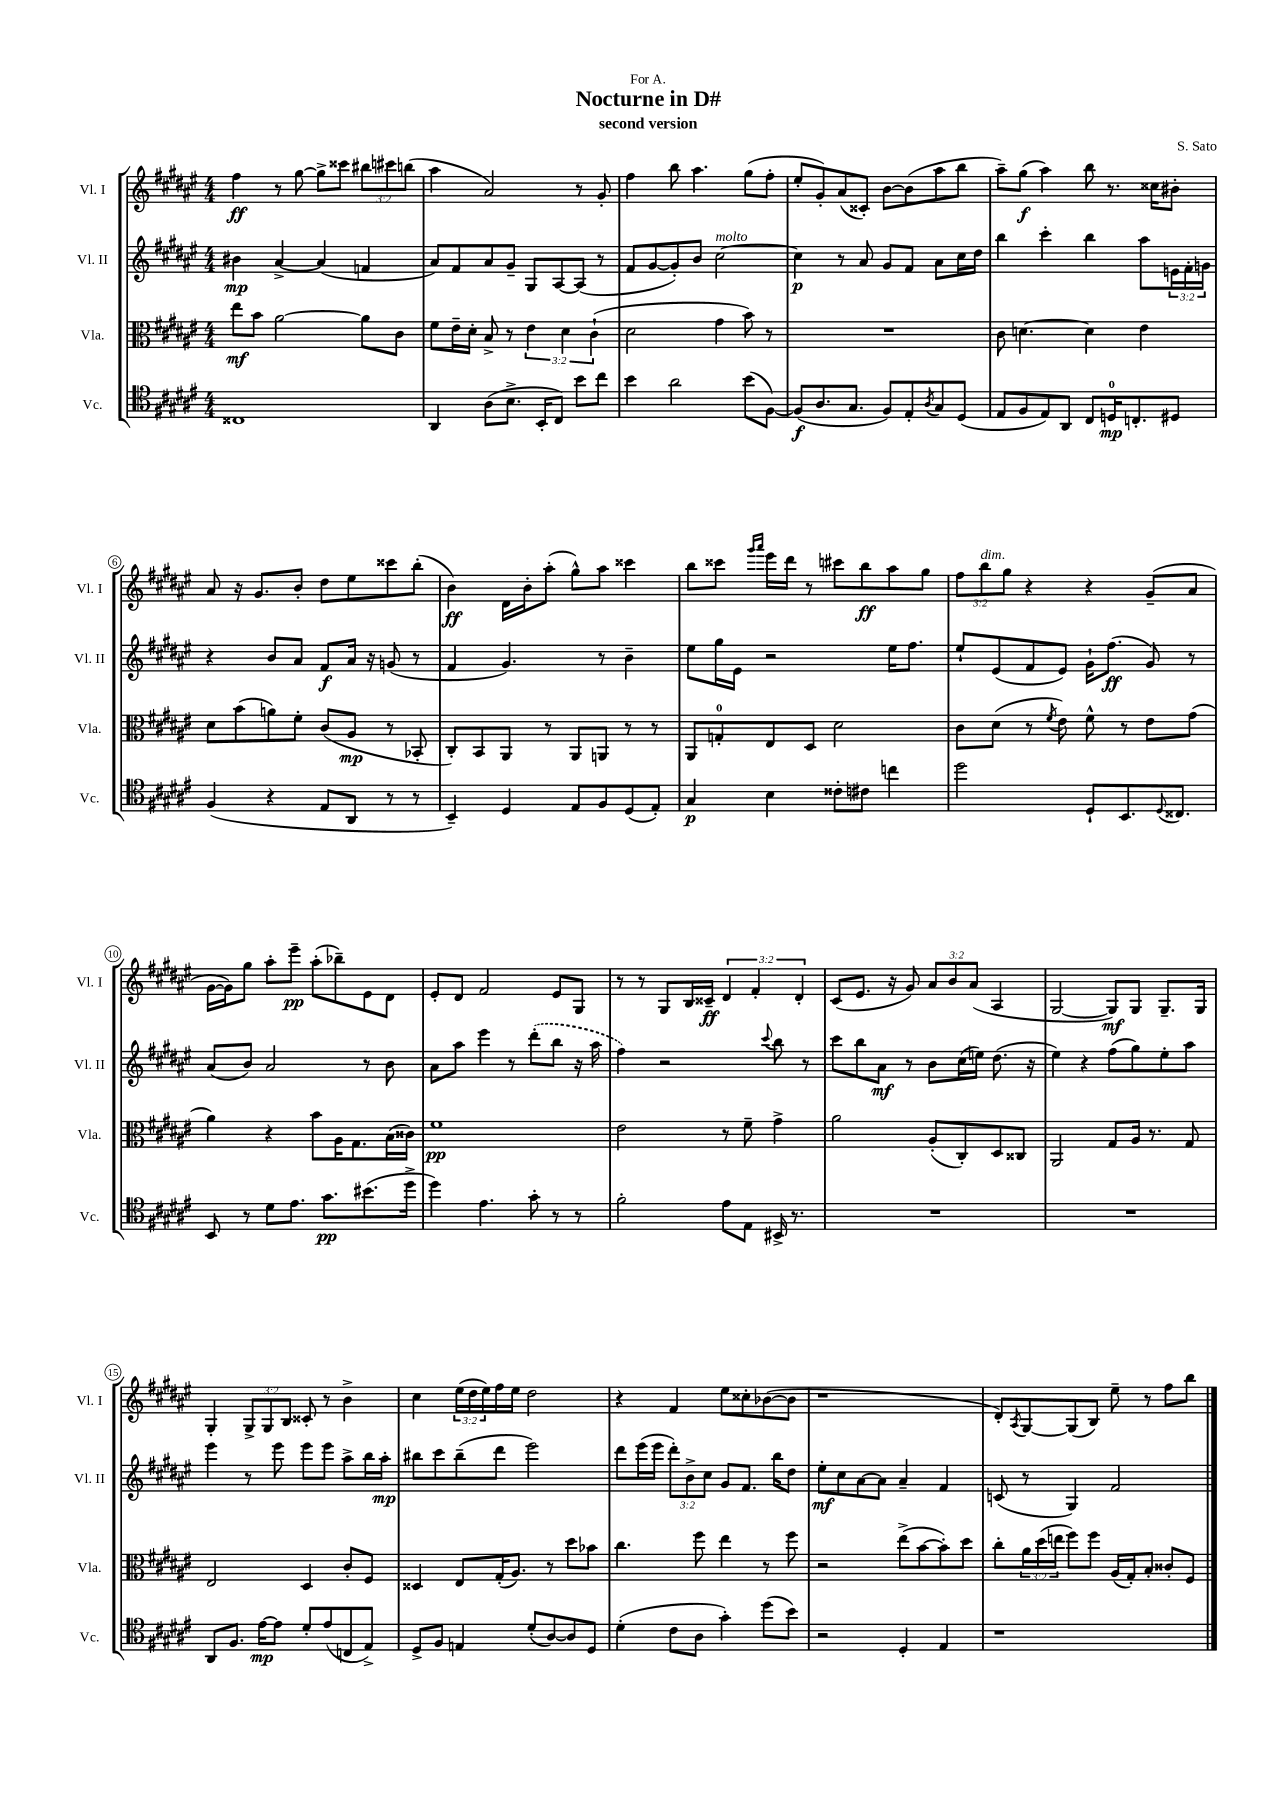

**kern	**kern	**kern	**kern
*staff4	*staff3	*staff2	*staff1
*clefC4	*clefC3	*clefG2	*clefG2
*k[f#c#g#d#a#e#]	*k[f#c#g#d#a#e#]	*k[f#c#g#d#a#e#]	*k[f#c#g#d#a#e#]
*M4/4	*M4/4	*M4/4	*M4/4
1C##	8ee#	4b#	4ff#
.	8b	.	.
.	[2a#	[4a#^	8r
.	.	.	[8gg#
.	.	(4a#]	8gg#^]
.	.	.	8ccc##
.	8a#]	4f	12bb#
.	.	.	12ccc#
.	8c#	.	.
.	.	.	(12bb
=	=	=	=
4AA#	8f#	8a#)	4aa#
.	16e#~	8f#	.
.	16d#'	.	.
(8A#	8B^	8a#	2a#)
8.B^	8r	8g#~	.
.	6e#	8G#	.
16BB'	.	.	.
8C#)	.	[8A#	.
.	6d#	.	.
8b	.	(8A#]	8r
.	(6c#`	.	.
8cc#	.	8r	8g#'
=	=	=	=
4b	2d#	8f#	4ff#
.	.	[8g#	.
2a#	.	8g#'])	8bb
.	.	8b	4.aa#
.	4g#	[2cc#	.
(8b	8b)	.	(8gg#
[8F#)	8r	.	8ff#'
=	=	=	=
(8F#]	1r	4cc#]	8ee#'
8.A#	.	.	8g#')
.	.	8r	(8a#
8.G#	.	.	.
.	.	8a#	8c##')
8F#)	.	8g#	[8b
8E#'	.	8f#	(8b]
8qA#	.	.	.
8G#	.	8a#	8aa#
(8D#	.	16cc#	8bb
.	.	16dd#	.
=	=	=	=
8E#	8c#	4bb	8aa#~)
8F#	[4.d	.	(8gg#
8E#)	.	4ccc#'	4aa#)
8AA#	.	.	.
8C#	4d]	4bb	8bb
16D	.	.	8.r
8.C'	.	.	.
.	4e#	8aa#	.
.	.	.	16cc##
8D#	.	24e	8b#'
.	.	24f#'	.
.	.	24g	.
=	=	=	=
(4F#	8d#	4r	8a#
.	(8b	.	16r
.	.	.	8.g#
4r	8a)	8b	.
.	8f#'	8a#	8b'
8E#	(8c#	8f#	8dd#
8AA#	8A#	16a#	8ee#
.	.	16r	.
8r	8r	(8g	8ccc##
8r	8BB-'	8r	(8bb'
=	=	=	=
4BB~)	8C#')	4f#	4b)
.	8BB	.	.
4D#	8AA#	4.g#)	16d#
.	.	.	16b'
.	8r	.	(8aa#'
8E#	8AA#	.	8gg#^^)
8F#	8AA	8r	8aa#
(8D#	8r	4b~	4ccc##
8E#')	8r	.	.
=	=	=	=
4G#	8AA#	8ee#	8bb
.	8G'	16gg#	8ccc##
.	.	16e#	.
.	.	.	16qqggg#
.	.	.	16qqaaa#
4B	8E#	2r	16eee#
.	.	.	16ddd#
.	8D#	.	8r
8c##'	2d#	.	8ccc#
8c#	.	.	8bb
4cc	.	16ee#	8aa#
.	.	8.ff#	.
.	.	.	8gg#
=	=	=	=
2dd#	8c#	8ee#`	12ff#
.	.	.	12bb
.	(8d#	(8e#	.
.	.	.	12gg#
.	8r	8f#	4r
.	8qf#	.	.
.	8e#)	8e#)	.
8D#`	8f#^^	16g#`	4r
.	.	(8.ff#	.
8.BB	8r	.	.
.	8e#	8g#)	(8g#~
8qqD#	.	.	.
8.C##	.	.	.
.	(8g#	8r	8a#
=	=	=	=
8BB	4a#)	(8a#	[16g#
.	.	.	16g#])
8r	.	8b)	8gg#
8d#	4r	2a#	8aa#'
8.e#	.	.	8eee#~
.	8b	.	(8aa#'
8.g#	.	.	.
.	16A#	.	8bb-~)
.	8.G#	.	.
(8.b#	.	8r	8e#
.	(16B	8b	8d#
16dd#^	16c##)	.	.
=	=	=	=
4dd#)	1f#	8a#	8e#'
.	.	8aa#	8d#
4.e#	.	4eee#	2f#
.	.	8r	.
8g#'	.	(8ddd#'	.
8r	.	8bb	8e#
8r	.	16r	8G#
.	.	16aa#	.
=	=	=	=
2f#'	2e#	4ff#)	8r
.	.	.	8r
.	.	2r	8G#
.	.	.	16B
.	.	.	16c##~
8e#	8r	.	6d#
8E#	8f#~	.	.
.	.	.	6f#'
.	.	8qqccc#	.
16BB#^	4g#^	8bb	.
8.r	.	.	.
.	.	.	6d#'
.	.	8r	.
=	=	=	=
1r	2a#	8ccc#	(8c#
.	.	8bb	8.e#
.	.	8a#	.
.	.	.	16r
.	.	8r	8g#)
.	(8A#'	8b	12a#
.	.	.	12b
.	8C#')	(16cc#	.
.	.	.	(12a#
.	.	16ee)	.
.	8D#	(8.dd#	4A#
.	8C##	.	.
.	.	16r	.
=	=	=	=
1r	2AA#	4ee#)	[2G#
.	.	4r	.
.	8G#	(8ff#	8G#])
.	16A#	8gg#)	8G#
.	8.r	.	.
.	.	8ee#'	8.G#~
.	8G#	8aa#	.
.	.	.	16G#
=	=	=	=
8AA#	2E#	4eee#	4G#'
8.F#	.	.	.
.	.	8r	12G#^
[16e#	.	.	.
.	.	.	12G#
8e#]	.	8eee#	.
.	.	.	12B
8d#'	4D#	8eee#	8c##'
(8e#	.	8eee#	8r
8C	8c#'	8aa#^	4b^
8E#^)	8F#	16bb	.
.	.	16aa#'	.
=	=	=	=
8D#^	4D##	8bb#	4cc#
8F#	.	8ccc#	.
4E	8E#	(8bb#~	(24ee#
.	.	.	24dd#
.	.	.	24ee#)
.	(16G#'	8ddd#	16ff#
.	8.A#)	.	16ee#
(8d#'	.	2eee#)	2dd#
[8A#)	8r	.	.
8A#]	8dd#	.	.
8D#	8b-	.	.
=	=	=	=
(4d#'	4.cc#	8ddd#	4r
.	.	(16eee#	.
.	.	16eee#	.
8c#	.	12ddd#')	4f#
.	.	12b^	.
8A#	8ff#	.	.
.	.	12cc#	.
4g#')	4ee#	8g#	8ee#
.	.	8.f#	8cc##'
(8dd#	8r	.	([8b-
.	.	16bb	.
8b)	8ff#	8dd#	8b-]
=	=	=	=
2r	2r	8ee#'	1r
.	.	8cc#	.
.	.	[8a#	.
.	.	8a#]	.
4D#'	(8ee#^	4a#~	.
.	[8b	.	.
4E#	8b'])	4f#	.
.	8dd#	.	.
=	=	=	=
1r	8cc#'	(8c	8d#')
.	.	.	8qA#
.	24a#	8r	[8G#
.	(24dd#	.	.
.	24ee	.	.
.	8ff#)	4G#)	(8G#]
.	8ff#	.	8B)
.	(16A#	2f#	8ee#~
.	16G#')	.	.
.	8B'	.	8r
.	8c##'	.	8ff#
.	8F#	.	8bb
==	==	==	==
*-	*-	*-	*-
